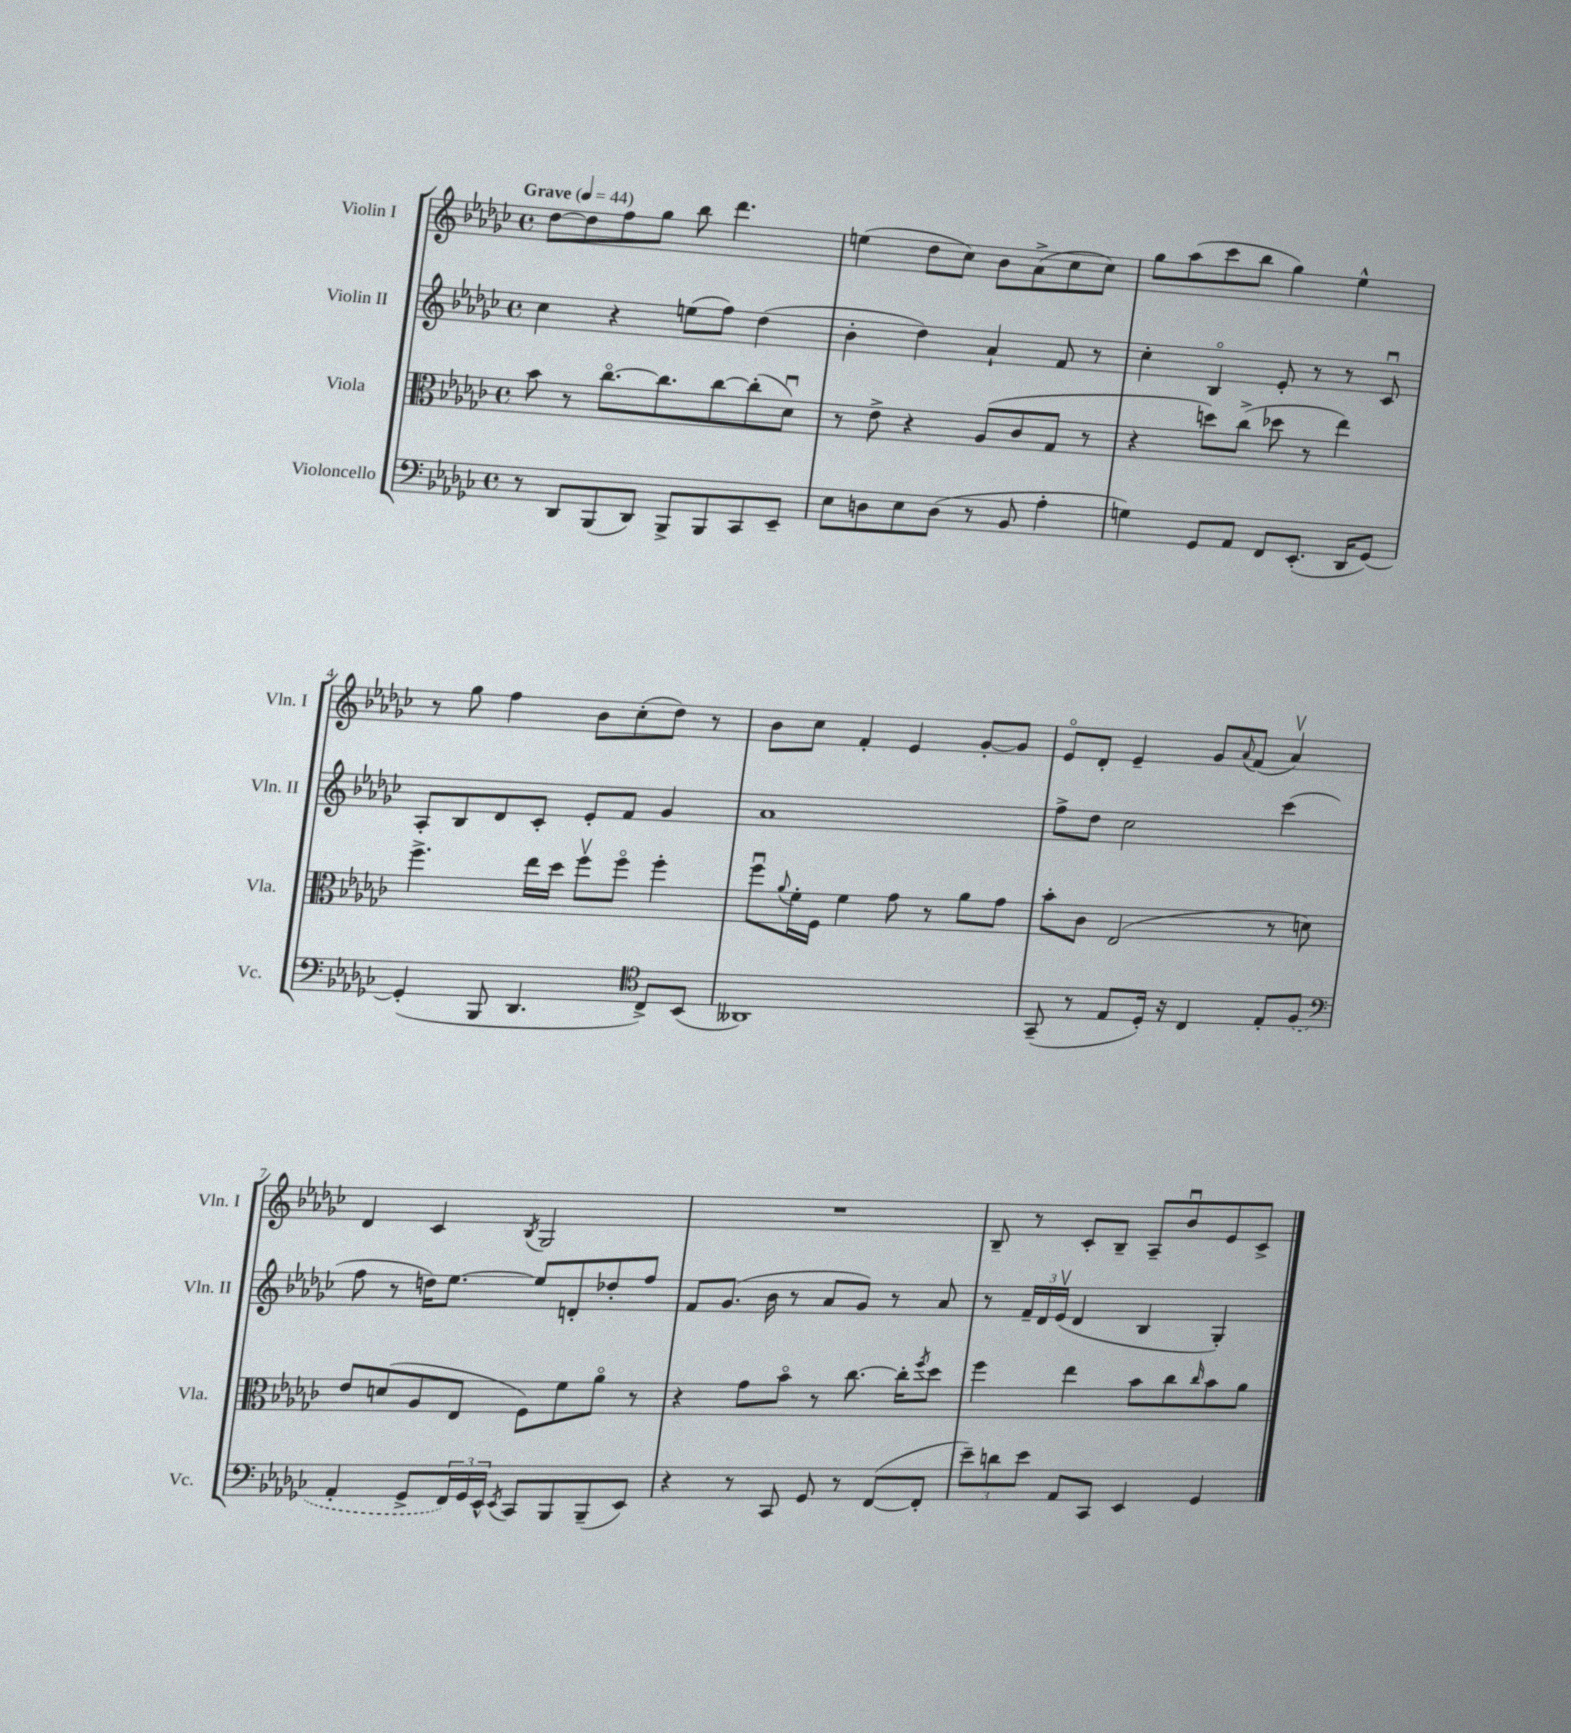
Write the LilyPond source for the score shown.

<<
\new StaffGroup <<
\new Staff = "s0" \with { instrumentName = "Violin I" shortInstrumentName = "Vln. I" } {
    \clef treble \key ges \major \defaultTimeSignature \time 4/4 \tempo "Grave" 4 = 44
    des''8~ des''8 f''8 ges''8 bes''8 des'''4. |
    e''4( des''8 ces''8) bes'8 aes'8->( ces''8 ces''8) |
    ges''8 aes''8( ces'''8 bes''8 ges''4) ees''4-^ |
    r8 ges''8 f''4 bes'8 ces''8-.( des''8) r8 |
    bes'8 ces''8 f'4-. ees'4 ges'8~-. ges'8 |
    ees'8\flageolet des'8-. ees'4-- ges'8 \appoggiatura { aes'8 } f'8( aes'4\upbow) |
    des'4 ces'4 \acciaccatura { bes8 } ges2 |
    R1 |
    bes8-- r8 ces'8-. bes8-- aes8-- bes'8\downbow ees'8 ces'8-> \bar "|." |
}
\new Staff = "s1" \with { instrumentName = "Violin II" shortInstrumentName = "Vln. II" } {
    \clef treble \key ges \major \defaultTimeSignature \time 4/4
    ces''4 r4 e''8( f''8) des''4( |
    bes'4-. des''4) aes'4-! f'8 r8 |
    ces''4-. bes4\flageolet ees'8-. r8 r8 ces'8\downbow |
    aes8-. bes8 des'8 ces'8-. ees'8-. f'8 ges'4 |
    aes'1 |
    f''8-> des''8 ces''2 ces'''4( |
    f''8 r8 d''16) ees''8.~ ees''8 d'8-. des''8-. f''8 |
    f'8 ges'8.( bes'16 r8 aes'8 ges'8) r8 aes'8 |
    r8 \tuplet 3/2 { f'16-- des'16 ees'16\upbow( } des'4 bes4 ges4-.) \bar "|." |
}
\new Staff = "s2" \with { instrumentName = "Viola" shortInstrumentName = "Vla." } {
    \clef alto \key ges \major \defaultTimeSignature \time 4/4
    bes'8 r8 ces''8.~\flageolet ces''8. ces''8~ ces''8-.( des'8\downbow) |
    r8 ees'8-> r4 aes8( ces'8 ges8 r8 |
    r4 d''8) ces''8->( des''8 r8 ees''4) |
    f''4.-> ees''16 des''16 f''8\upbow f''8\flageolet f''4-. |
    f''8\downbow \appoggiatura { aes'8 } f'16-. f16 f'4 ges'8 r8 aes'8 ges'8 |
    bes'8-. ces'8 ees2( r8 d'8) |
    ees'8 d'8( aes8 ees8 f8) f'8 aes'8\flageolet r8 |
    r4 ges'8 bes'8\flageolet r8 ces''8.~ ces''16-. \acciaccatura { f''8 } des''8 |
    f''4 ees''4 bes'8 ces''8 \grace { ces''16 } bes'8 aes'8 \bar "|." |
}
\new Staff = "s3" \with { instrumentName = "Violoncello" shortInstrumentName = "Vc." } {
    \clef bass \key ges \major \defaultTimeSignature \time 4/4
    r8 des,8 bes,,8( des,8) bes,,8-> bes,,8 ces,8 ees,8-- |
    ees8 d8 ees8 d8( r8 bes,8 aes4-. |
    g4) ges,8 aes,8 f,8 ees,8.-.( des,16 ges,8~) |
    ges,4-.( bes,,8 des,4. \clef tenor ces8->) bes,8( |
    aeses,1) |
    ges,8--( r8 ees8 des16-.) r16 ces4 ees8-. \once \slurDashed f8( |
    \clef bass aes,4-. ges,8-> \tuplet 3/2 { f,16) ges,16 ees,16-^ } \acciaccatura { ees,8 } ces,8 bes,,8 bes,,8--( ees,8) |
    r4 r8 ces,8 ges,8 r8 f,8~( f,8-. |
    \tuplet 3/2 { ees'8--) d'8 ees'8 } aes,8 ces,8 ees,4 ges,4 \bar "|." |
}
>>
>>
